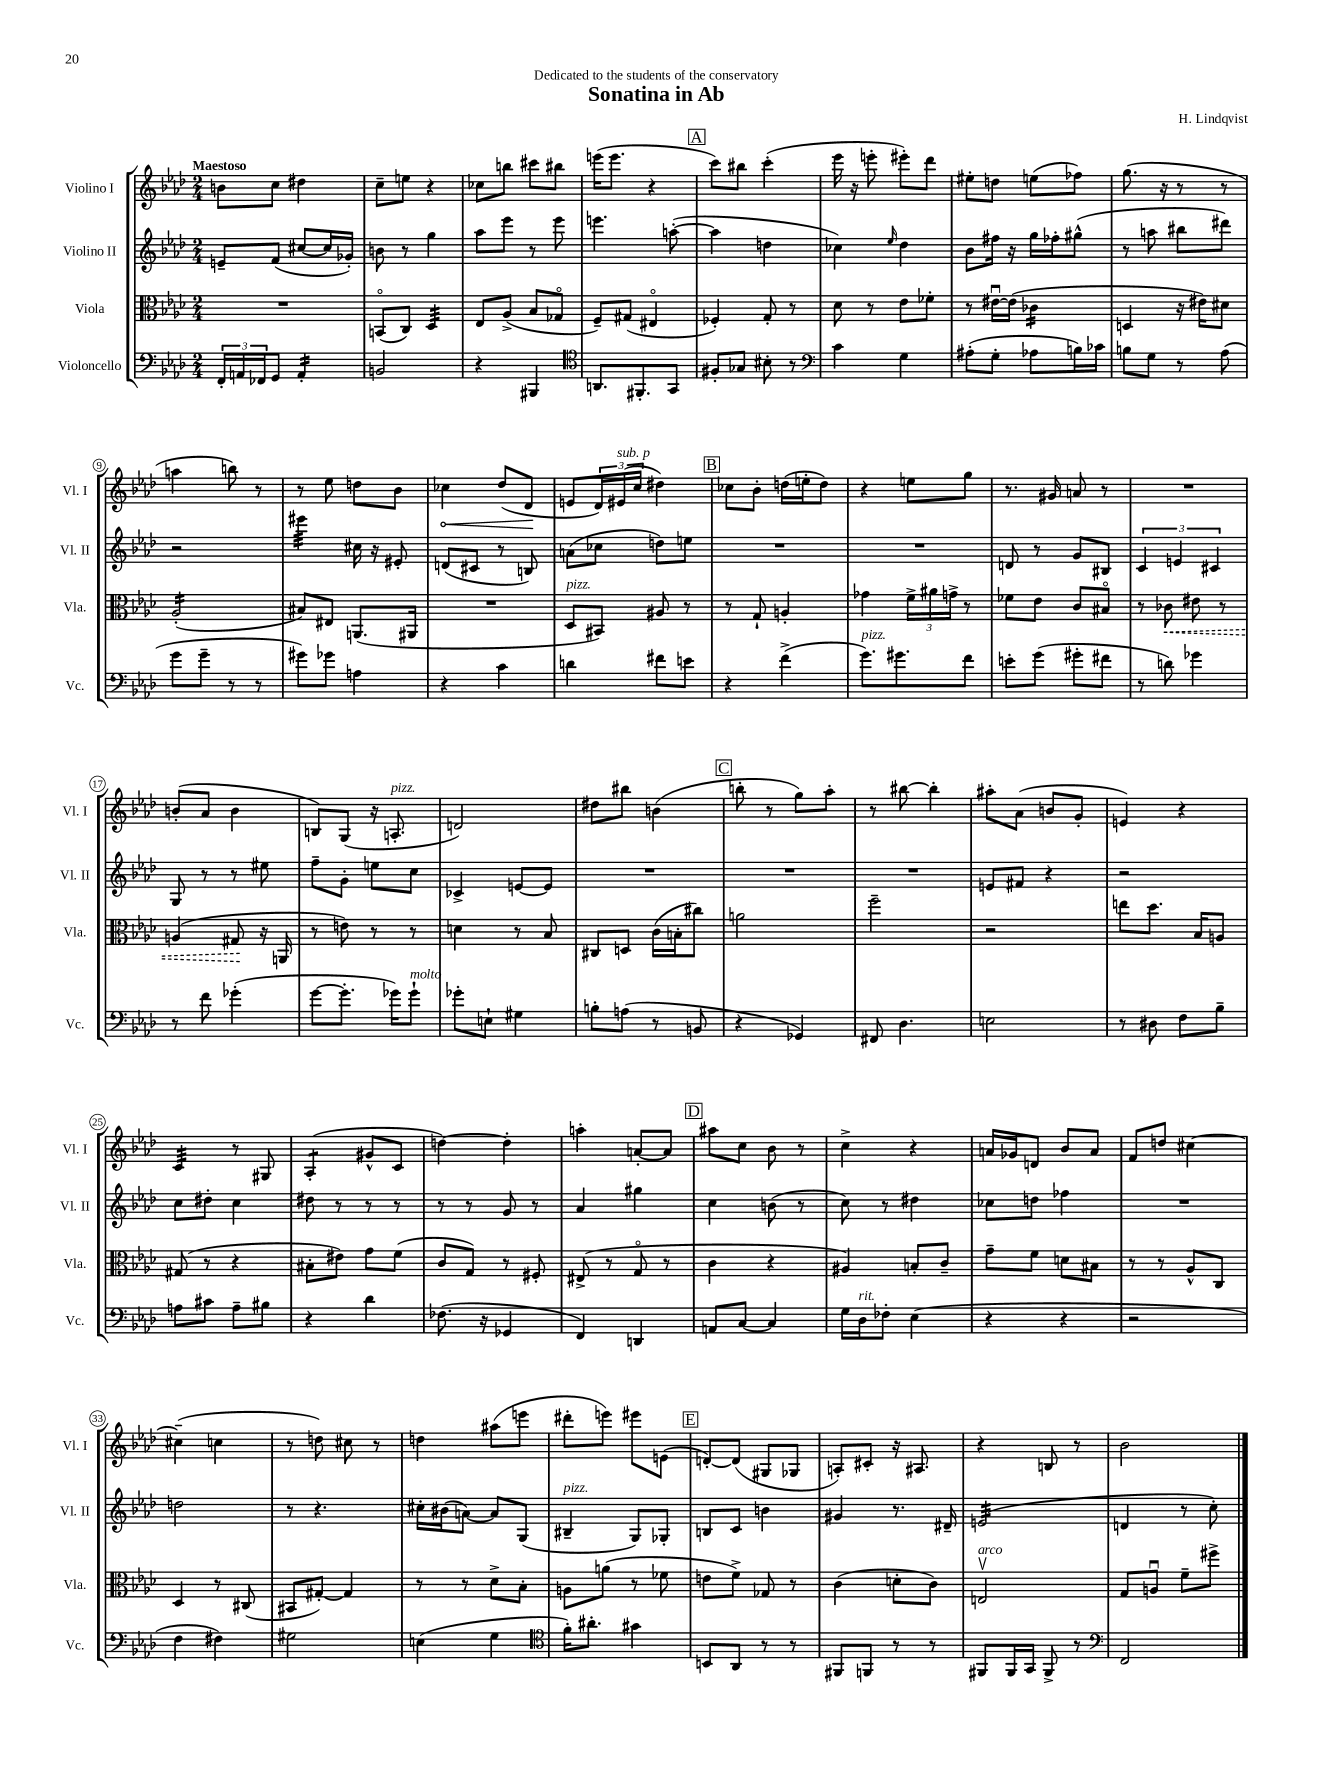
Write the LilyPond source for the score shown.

\header { title = "Sonatina in Ab" composer = "H. Lindqvist" dedication = "Dedicated to the students of the conservatory" }
<<
\new StaffGroup <<
\new Staff = "s0" \with { instrumentName = "Violino I" shortInstrumentName = "Vl. I" } {
    \clef treble \key aes \major \numericTimeSignature \time 2/4 \tempo "Maestoso"
    b'8 c''8 dis''4 |
    c''8-- e''8 r4 |
    ces''8 b''8 cis'''8 bis''8 |
    e'''16( e'''8. r4 |
    \mark \markup { \box "A" } c'''8) bis''8 c'''4-.( |
    ees'''16 r16 e'''8-. eis'''8-.) des'''8 |
    eis''8-. d''8 e''8( fes''8) |
    g''8.( r16 r8 r8 |
    a''4 b''8) r8 |
    r8 ees''8 d''8 bes'8 |
    \once \override Hairpin.circled-tip = ##t ces''4\< des''8( des'8\! |
    e'8 \tuplet 3/2 { des'16) eis'16^\markup { \italic "sub. p" }( c''16 } dis''4) |
    \mark \markup { \box "B" } ces''8 bes'8-. d''16( e''16-. d''8) |
    r4 e''8 g''8 |
    r8. gis'16 a'8 r8 |
    R2 |
    b'8-.( aes'8 b'4 |
    b8) g8( r16 a8.-.^\markup { \italic "pizz." } |
    d'2) |
    dis''8 bis''8 b'4( |
    \mark \markup { \box "C" } b''8-. r8 g''8) aes''8-. |
    r8 bis''8~ bis''4-. |
    ais''8-. aes'8( b'8 g'8-. |
    e'4) r4 |
    c'4:32 r8 gis8 |
    aes4:8-.( gis'8-^ c'8 |
    d''4~) d''4-. |
    a''4-. a'8~-. a'8 |
    \mark \markup { \box "D" } ais''8 c''8 bes'8 r8 |
    c''4-> r4 |
    a'16 ges'16 d'8 bes'8 a'8 |
    f'8 d''8 cis''4~ |
    cis''4--( c''4 |
    r8 d''8) cis''8 r8 |
    d''4 ais''8( e'''8 |
    dis'''8-. e'''8) eis'''8 e'8( |
    \mark \markup { \box "E" } d'8~-.) d'8( gis8 ges8 |
    a8-.) cis'8-. r16 ais8. |
    r4 b8 r8 |
    bes'2 \bar "|." |
}
\new Staff = "s1" \with { instrumentName = "Violino II" shortInstrumentName = "Vl. II" } {
    \clef treble \key aes \major \numericTimeSignature \time 2/4
    e'8-- f'8( cis''8~ cis''16 ges'16-.) |
    b'8 r8 g''4 |
    aes''8 ees'''8 r8 ees'''8 |
    e'''4. a''8~-.( |
    \mark \markup { \box "A" } a''4 d''4 |
    ces''4) \grace { ees''16 } des''4 |
    bes'8 fis''16 r16 g''16 fes''16-. gis''8-^( |
    r8 a''8 bis''8 dis'''8) |
    r2 |
    eis'''4:32 cis''16 r16 eis'8-. |
    d'8( cis'8 r8 b8) |
    a'8( ces''8 d''8) e''8 |
    \mark \markup { \box "B" } R2 |
    R2 |
    d'8 r8 g'8 bis8 |
    \tuplet 3/2 { c'4 e'4 cis'4 } |
    g8 r8 r8 eis''8 |
    f''8-- g'8-. e''8 c''8 |
    ces'4-> e'8~ e'8 |
    R2 |
    \mark \markup { \box "C" } R2 |
    R2 |
    e'8 fis'8 r4 |
    r2 |
    c''8 dis''8-. c''4 |
    dis''8 r8 r8 r8 |
    r8 r8 g'8 r8 |
    aes'4 gis''4 |
    \mark \markup { \box "D" } c''4 b'8( r8 |
    c''8) r8 dis''4 |
    ces''8 d''8 fes''4 |
    R2 |
    d''2 |
    r8 r4. |
    cis''16-. bis'16( a'8~) a'8 g8( |
    bis4--^\markup { \italic "pizz." } g8) ges8-. |
    \mark \markup { \box "E" } b8 c'8 b'4 |
    gis'4 r8. dis'16-- |
    e'2:32( |
    d'4 r8 c''8-.) \bar "|." |
}
\new Staff = "s2" \with { instrumentName = "Viola" shortInstrumentName = "Vla." } {
    \clef alto \key aes \major \numericTimeSignature \time 2/4
    R2 |
    b,8\flageolet( c8) des4:32 |
    ees8 aes8->( bes8 ges8\flageolet |
    f8--) gis8( eis4\flageolet |
    \mark \markup { \box "A" } fes4-.) g8-. r8 |
    des'8 r8 ees'8 fes'8-. |
    r8 eis'16~\downbow eis'16( ces'4:16 |
    d4 r16 eis'16) dis'8 |
    aes2:16-.( |
    bis8) eis8 a,8.( ais,16 |
    R2 |
    des8^\markup { \italic "pizz." } bis,8) ais8 r8 |
    \mark \markup { \box "B" } r8 g8-! a4-. |
    ges'4 \tuplet 3/2 { f'16-> ais'16 g'16-> } r8 |
    fes'8 ees'8 c'8 bis8\flageolet |
    r8 \once \override Hairpin.style = #'dashed-line ces'8\< eis'8 r8 |
    a4( gis8\! r16 a,16 |
    r8 e'8) r8 r8 |
    d'4 r8 bes8 |
    cis8 d8 c'16( b16-. cis''8) |
    \mark \markup { \box "C" } a'2 |
    f''2-- |
    r2 |
    e''8 des''8. bes16 a8 |
    gis8( r8 r4 |
    bis8-. eis'8) g'8 f'8( |
    c'8 g8) r8 fis8-. |
    eis8->( r8 g8\flageolet r8 |
    \mark \markup { \box "D" } c'4 r4 |
    ais4) b8-. c'8-- |
    g'8-- f'8 d'8 bis8 |
    r8 r8 aes8-^ c8 |
    des4 r8 cis8( |
    bis,8 gis8~-.) gis4 |
    r8 r8 des'8-> bes8-. |
    a8 a'8( r8 fes'8 |
    \mark \markup { \box "E" } e'8 f'8->) ges8 r8 |
    c'4( d'8-. c'8) |
    e2\upbow^\markup { \italic "arco" } |
    g8 a8\downbow f'8-- fis''8-> \bar "|." |
}
\new Staff = "s3" \with { instrumentName = "Violoncello" shortInstrumentName = "Vc." } {
    \clef bass \key aes \major \numericTimeSignature \time 2/4
    \tuplet 3/2 { f,16-. a,16 fes,16 } g,8 a,4:16-. |
    b,2 |
    r4 bis,,4 |
    \clef tenor a,8. fis,8.-. g,8 |
    \mark \markup { \box "A" } fis8-. ges8 bis8-. r8 |
    \clef bass c'4 g4 |
    ais8-.( g8-. aes8 b16) ces'16 |
    b8 g8 r8 aes8( |
    g'8 g'8-- r8 r8 |
    gis'8) ges'8 a4 |
    r4 c'4 |
    d'4 fis'8 e'8 |
    \mark \markup { \box "B" } r4 f'4->( |
    g'8.^\markup { \italic "pizz." }) gis'8. f'8 |
    e'8-. g'8( gis'8-. fis'8 |
    r8 d'8) ges'4 |
    r8 f'8 ges'4-.( |
    g'8~ g'8.-. ges'16) ges'8-!^\markup { \italic "molto" } |
    ges'8-. e8-! gis4 |
    b8-. a8( r8 b,8 |
    \mark \markup { \box "C" } r4 ges,4) |
    fis,8 des4. |
    e2 |
    r8 dis8 f8 bes8-- |
    a8 cis'8 a8-- bis8 |
    r4 des'4 |
    fes8.( r16 ges,4 |
    f,4) d,4 |
    \mark \markup { \box "D" } a,8 c8~ c4 |
    g16 des16^\markup { \italic "rit." } fes8-. ees4( |
    r4 r4 |
    r2 |
    f4 fis4) |
    gis2 |
    e4( g4 |
    \clef tenor f'16-.) ais'8.-. gis'4 |
    \mark \markup { \box "E" } b,8 aes,8 r8 r8 |
    fis,8 f,8 r8 r8 |
    fis,8 fis,16 g,16 fis,8-> r8 |
    \clef bass f,2 \bar "|." |
}
>>
>>
\layout { \context { \Score \override BarNumber.stencil = #(make-stencil-circler 0.1 0.3 ly:text-interface::print) } }
